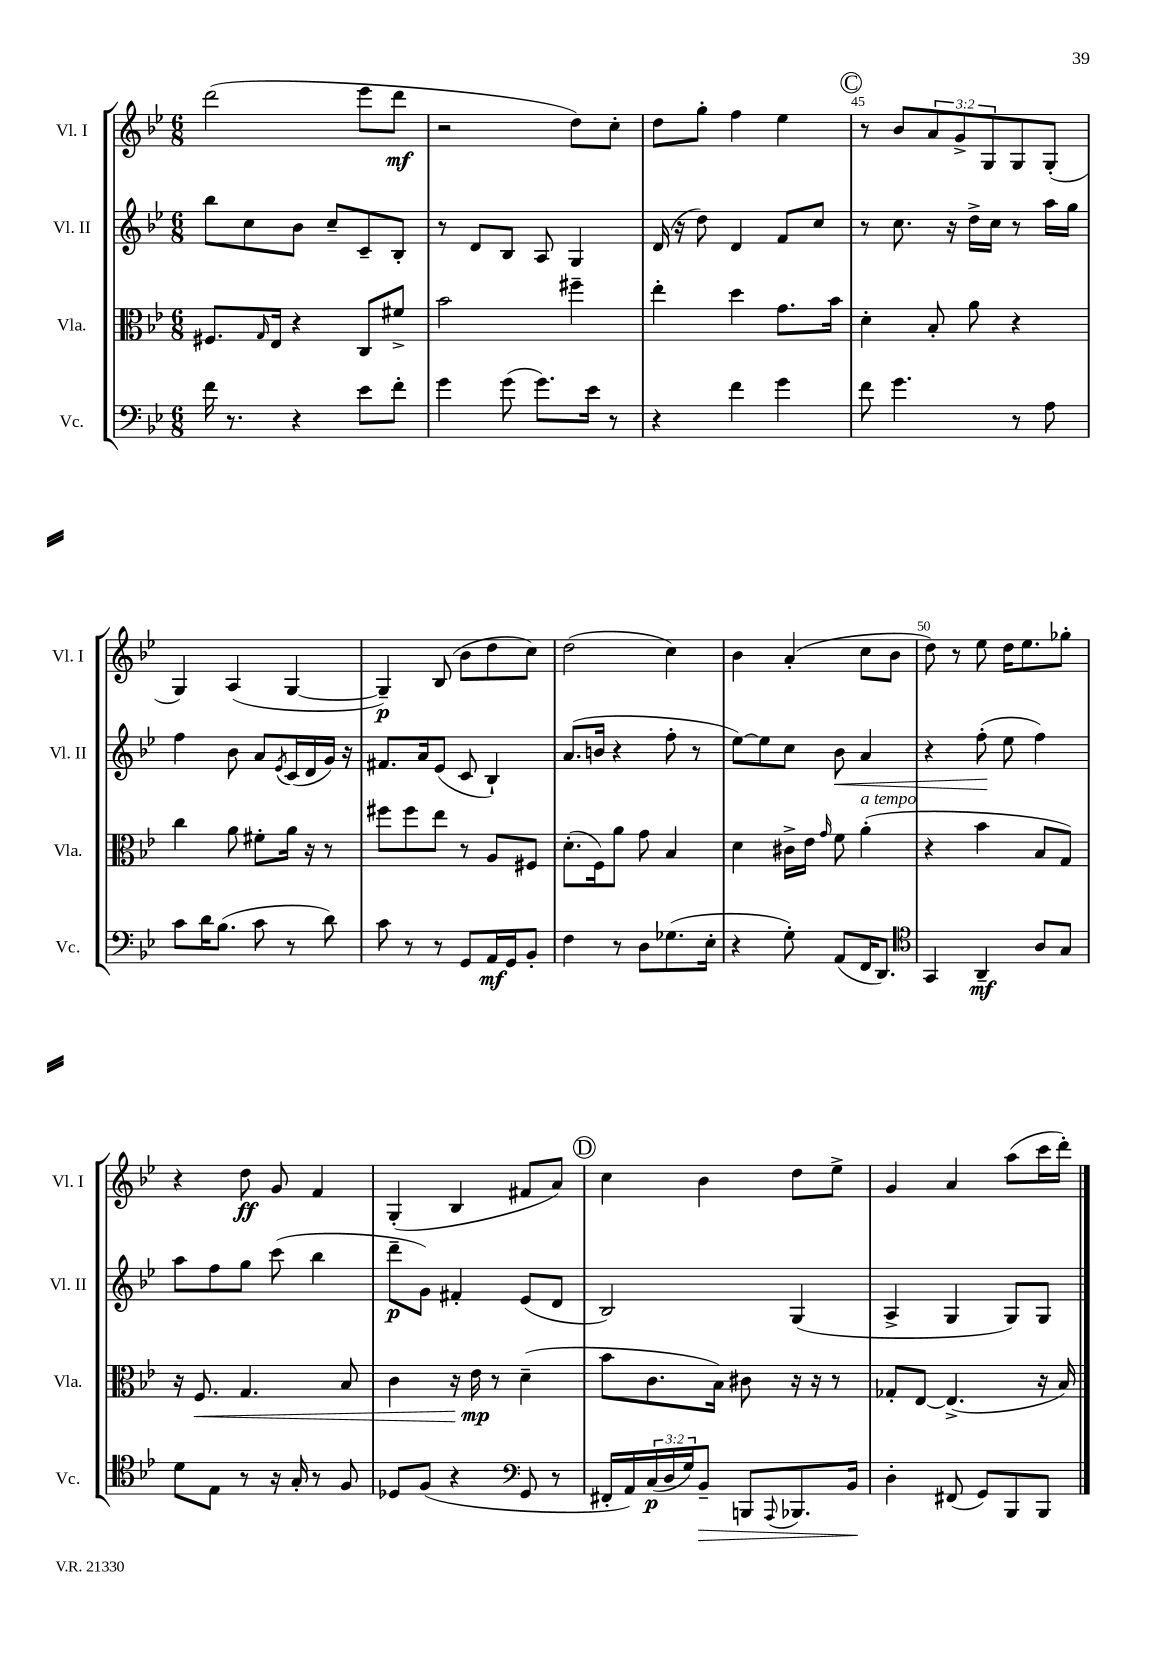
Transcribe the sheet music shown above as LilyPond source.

<<
\new StaffGroup <<
\new Staff = "s0" \with { instrumentName = "Vl. I" shortInstrumentName = "Vl. I" } {
    \clef treble \key bes \major \numericTimeSignature \time 6/8 \override Staff.TupletNumber.text = #tuplet-number::calc-fraction-text
    d'''2( ees'''8 d'''8\mf |
    r2 d''8) c''8-. |
    d''8 g''8-. f''4 ees''4 |
    \mark \markup { \circle "C" } r8 bes'8 \tuplet 3/2 { a'8 g'8-> g8 } g8 g8-.( |
    g4) a4( g4~ |
    g4--\p) bes8( bes'8 d''8 c''8) |
    d''2( c''4) |
    bes'4 a'4-.( c''8 bes'8 |
    d''8) r8 ees''8 d''16 ees''8. ges''8-. |
    r4 d''8\ff g'8 f'4 |
    g4-.( bes4 fis'8 a'8) |
    \mark \markup { \circle "D" } c''4 bes'4 d''8 ees''8-> |
    g'4 a'4 a''8( c'''16 d'''16-.) \bar "|." |
}
\new Staff = "s1" \with { instrumentName = "Vl. II" shortInstrumentName = "Vl. II" } {
    \clef treble \key bes \major \numericTimeSignature \time 6/8
    bes''8 c''8 bes'8 c''8-- c'8-- bes8-. |
    r8 d'8 bes8 a8 g4 |
    d'16( r16 d''8) d'4 f'8 c''8 |
    \mark \markup { \circle "C" } r8 c''8. r16 d''16-> c''16 r8 a''16 g''16 |
    f''4 bes'8 a'8 \acciaccatura { ees'8 } c'16( d'16 g'16) r16 |
    fis'8. a'16 ees'8( c'8 bes4-!) |
    a'8.( b'16 r4 f''8-. r8 |
    ees''8~) ees''8 c''8 bes'8\< a'4 |
    r4 f''8-.\!( ees''8 f''4) |
    a''8 f''8 g''8 c'''8( bes''4 |
    d'''8--\p g'8) fis'4-. ees'8( d'8 |
    \mark \markup { \circle "D" } bes2) g4( |
    a4-> g4 g8) g8 \bar "|." |
}
\new Staff = "s2" \with { instrumentName = "Vla." shortInstrumentName = "Vla." } {
    \clef alto \key bes \major \numericTimeSignature \time 6/8
    fis8. \grace { g16 } ees16 r4 c8 fis'8-> |
    bes'2 fis''4-- |
    ees''4-. d''4 g'8. bes'16 |
    \mark \markup { \circle "C" } d'4-. bes8-. a'8 r4 |
    c''4 a'8 fis'8-. a'16 r16 r8 |
    fis''8 fis''8 ees''8 r8 a8 fis8 |
    d'8.-.( f16) a'8 g'8 bes4 |
    d'4 cis'16-> ees'16 \grace { g'16 } f'8 a'4-.^\markup { \italic "a tempo" }( |
    r4 bes'4 bes8 g8) |
    r16 f8.\< g4. bes8 |
    c'4 r16 ees'16\mp\! r8 d'4--( |
    \mark \markup { \circle "D" } bes'8 c'8. bes16) cis'8 r16 r16 r8 |
    ges8-. ees8~ ees4.->( r16 bes16) \bar "|." |
}
\new Staff = "s3" \with { instrumentName = "Vc." shortInstrumentName = "Vc." } {
    \clef bass \key bes \major \numericTimeSignature \time 6/8 \override Staff.TupletNumber.text = #tuplet-number::calc-fraction-text
    f'16 r8. r4 ees'8 f'8-. |
    g'4 g'8( g'8.) ees'16 r8 |
    r4 f'4 g'4 |
    \mark \markup { \circle "C" } f'8 g'4. r8 a8 |
    c'8 d'16 bes8.( c'8 r8 d'8) |
    c'8 r8 r8 g,8 a,16\mf g,16 bes,8-. |
    f4 r8 d8 ges8.( ees16-. |
    r4 g8-.) a,8( f,16 d,8.) |
    \clef tenor g,4 a,4--\mf a8 g8 |
    d'8 ees8 r8 r16 g16-. r8 f8 |
    des8 f8( r4 \clef bass g,8 r8 |
    \mark \markup { \circle "D" } fis,16-. a,16) \tuplet 3/2 { c16\p( d16 g16) } bes,8--\> b,,8 \appoggiatura { a,,8 } bes,,8. bes,16\! |
    d4-. fis,8( g,8) bes,,8 bes,,8 \bar "|." |
}
>>
>>
\layout { \context { \Score currentBarNumber = #42 \override BarNumber.break-visibility = ##(#f #t #t) barNumberVisibility = #(every-nth-bar-number-visible 5) } }
